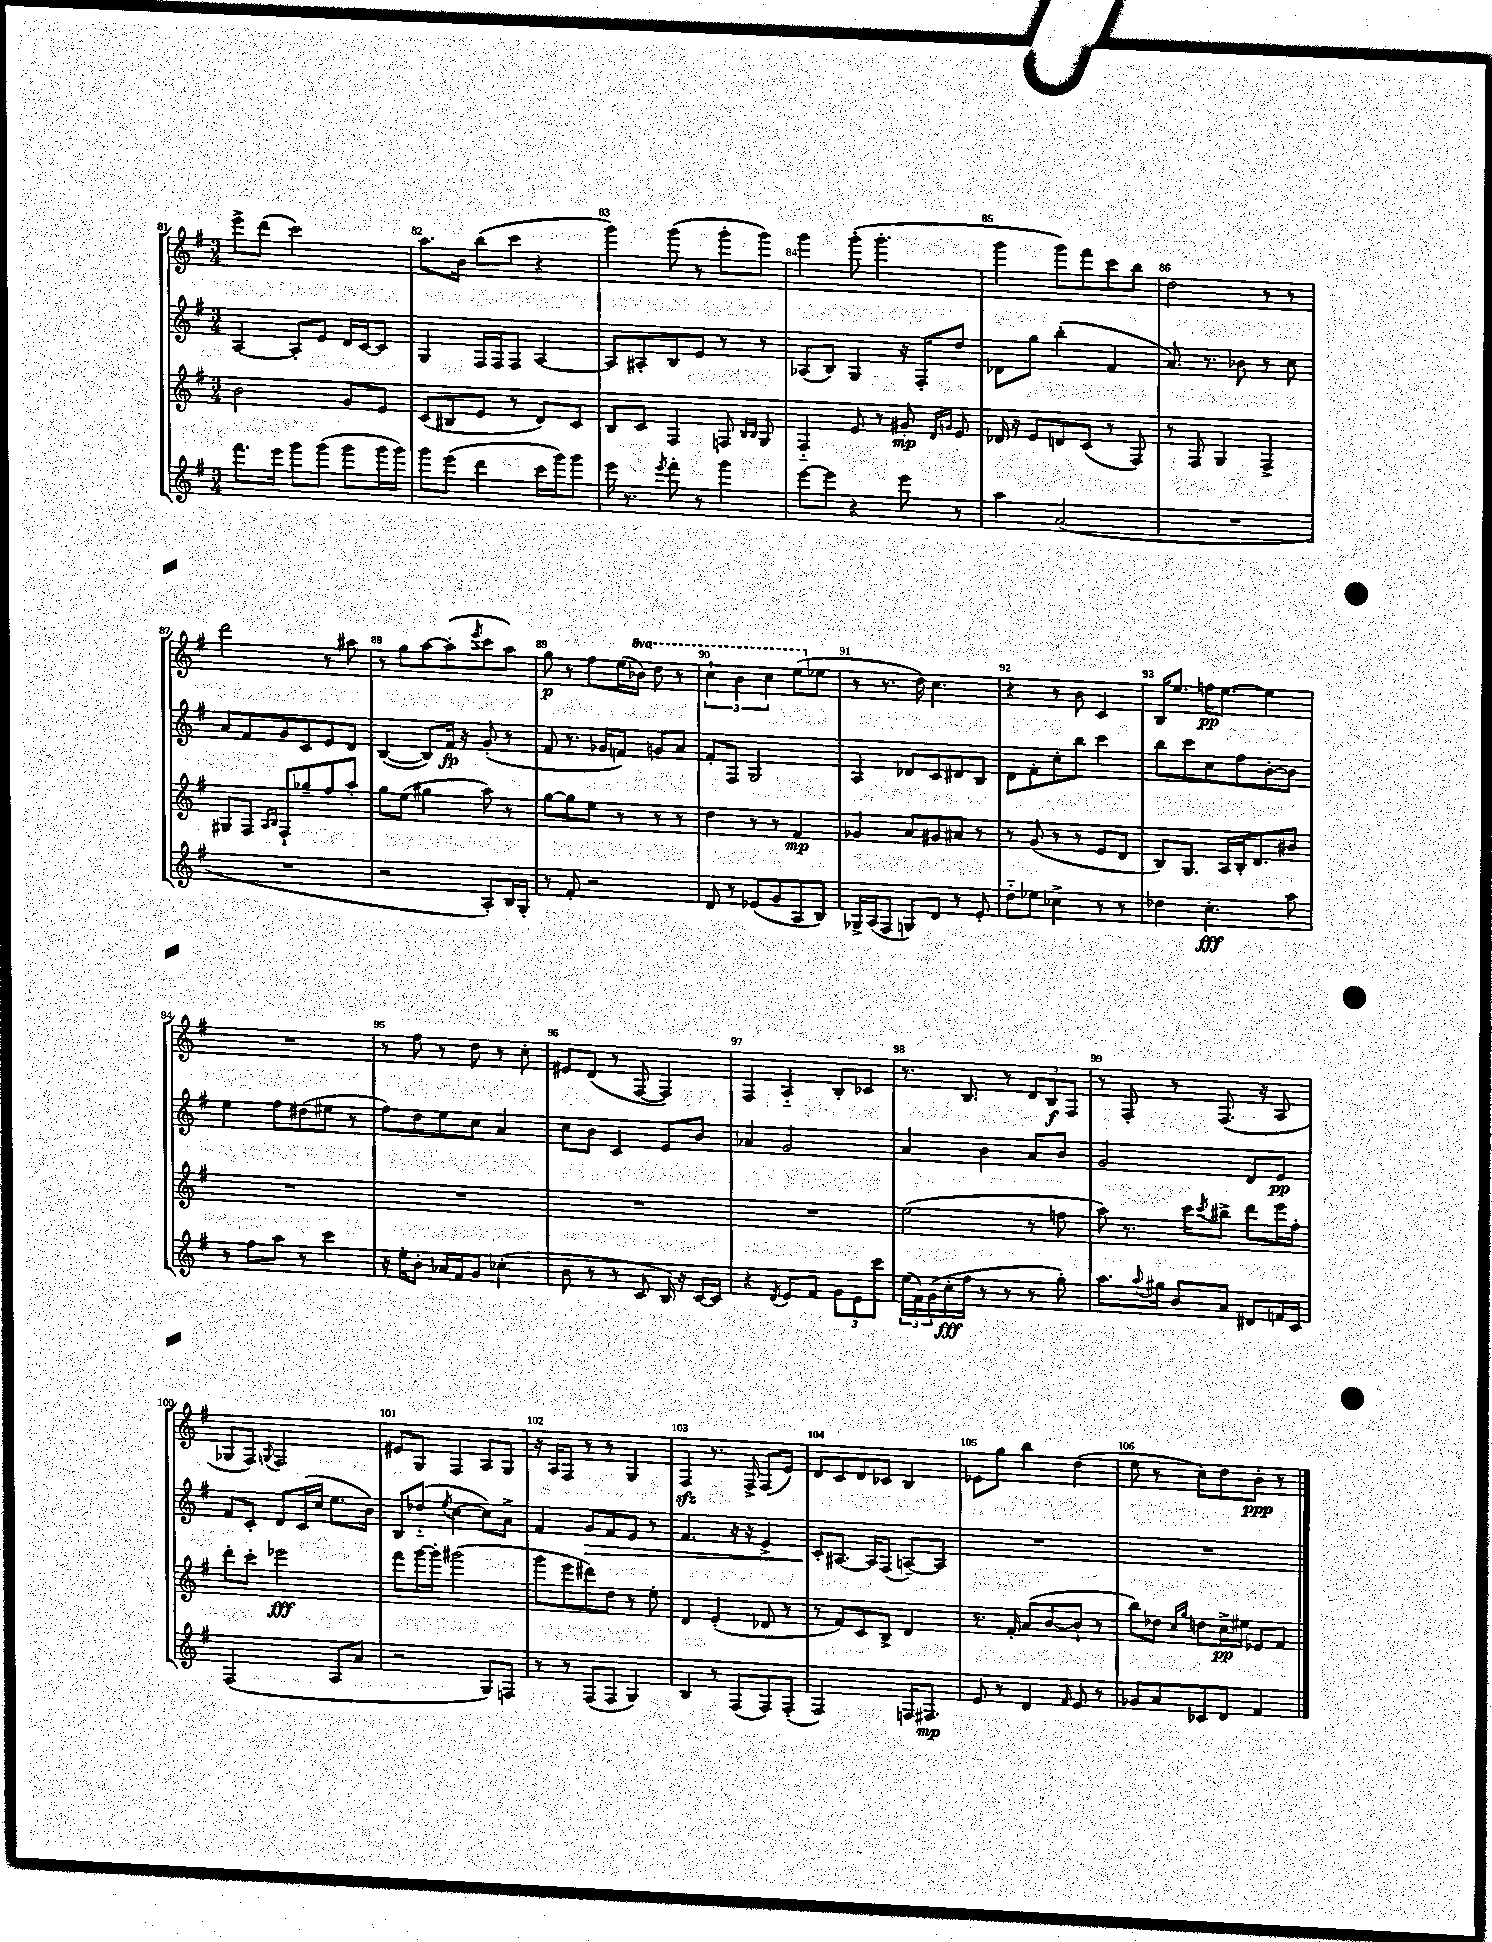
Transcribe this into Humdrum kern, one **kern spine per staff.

**kern	**dynam	**kern	**dynam	**kern	**dynam	**kern	**dynam
*part4	*part4	*part3	*part3	*part2	*part2	*part1	*part1
*staff4	*staff4	*staff3	*staff3	*staff2	*staff2	*staff1	*staff1
*clefG2	*	*clefG2	*	*clefG2	*	*clefG2	*
*k[f#]	*	*k[f#]	*	*k[f#]	*	*k[f#]	*
*M3/4	*	*M3/4	*	*M3/4	*	*M3/4	*
=81	=81	=81	=81	=81	=81	=81	=81
8.fff#\L	.	2b\	.	[4A/	.	8eee^\L	.
.	.	.	.	.	.	(8ddd\J	.
16eee\Jk	.	.	.	.	.	.	.
8ggg\L	.	.	.	8A'/L]	.	2ccc\)	.
(8ggg\J	.	.	.	8e/J	.	.	.
8ggg\L	.	8g/L	.	16d/LL	.	.	.
.	.	.	.	[16c/J	.	.	.
16ggg\L	.	8e/J	.	8c/J]	.	.	.
16ggg\JJ)	.	.	.	.	.	.	.
=82	=82	=82	=82	=82	=82	=82	=82
8ggg\L	.	(8c/L	.	4G/	.	8.aa\L	.
(8eee\J	.	8B#X/	.	.	.	.	.
.	.	.	.	.	.	16b\Jk	.
4ddd\	.	8e/J	.	16F#/LL	.	(8bb\L	.
.	.	.	.	16F#/J	.	.	.
.	.	8r	.	8F#/J	.	8ccc\J	.
16ccc\LL	.	8d/L)	.	[4A/	.	4r	.
16ggg\J)	.	.	.	.	.	.	.
8ggg\J	.	8c/J	.	.	.	.	.
=83	=83	=83	=83	=83	=83	=83	=83
16eee\	.	8B/L	.	8A/L]	.	4ggg\)	.
8.r	.	.	.	.	.	.	.
.	.	8c/J	.	8A#X'/	.	.	.
8qeee/	.	.	.	.	.	.	.
8fff#'\	.	4F#/	.	8B/	.	(8ggg\	.
8r	.	.	.	8e/J	.	8r	.
4ggg\	.	8Fn/	.	8r	.	8ggg'\L	.
.	.	16qqB/LL	.	.	.	.	.
.	.	16qqB/JJ	.	.	.	.	.
.	.	8G/	.	8r	.	8ggg\J)	.
=84	=84	=84	=84	=84	=84	=84	=84
[8eee\L	.	4F#/	.	(8A-X/L	.	4ggg\	.
8eee\J]	.	.	.	8B/J)	.	.	.
4r	.	8e/	.	4G/	.	(8ggg'\	.
.	.	8r	.	.	.	4.ggg'\	.
8eee\	.	8g#X'/	mp	16r	.	.	.
.	.	.	.	16F#'/KL	.	.	.
.	.	16qqd/LL	.	.	.	.	.
.	.	16qqgn/JJ	.	.	.	.	.
8r	.	8e/	.	8dd/J	.	.	.
=85	=85	=85	=85	=85	=85	=85	=85
4aa\	.	16d-X/	.	8d-X\L	.	4ggg\	.
.	.	16r	.	.	.	.	.
.	.	8e/L	.	8gg\J	.	.	.
(2a/	.	8dn/	.	(4bb'\	.	8ggg\L)	.
.	.	(8c/J	.	.	.	8fff#\	.
.	.	8r	.	4f#/	.	8ccc\	.
.	.	8F#/)	.	.	.	8bb\J	.
=86	=86	=86	=86	=86	=86	=86	=86
2.r	.	8r	.	8.a/)	.	2dd\	.
.	.	8F#/	.	.	.	.	.
.	.	.	.	8.r	.	.	.
.	.	4G/	.	.	.	.	.
.	.	.	.	8b-X\	.	.	.
.	.	4F#^/	.	8r	.	8r	.
.	.	.	.	8cc\	.	8r	.
!!LO:LB:g=z
=87	=87	=87	=87	=87	=87	=87	=87
2.r	.	8G#X/L	.	8a/L	.	2ddd\	.
.	.	8F#/J	.	8f#/	.	.	.
.	.	16qqA/LL	.	.	.	.	.
.	.	16qqB/JJ	.	.	.	.	.
.	.	8F#`/L	.	8g/	.	.	.
.	.	8gg-X~/	.	8c/	.	.	.
.	.	8ff#/	.	8e/	.	8r	.
.	.	8aa'/J	.	8d/J	.	8aa#X\	.
=88	=88	=88	=88	=88	=88	=88	=88
2r	.	8gg\L	.	([4B/	.	8r	.
.	.	(8ee\J	.	.	.	8gg\L	.
.	.	4gg#X\	.	8B/L])	.	[8aa\	.
.	.	.	.	16f#/Jk	fp	(8aa'\]	.
.	.	.	.	16r	.	.	.
.	.	.	.	.	.	8qeee/	.
8A'/L)	.	8aa\)	.	(8g'/	.	8ccc\	.
16B/L	.	8r	.	8r	.	8aa\J)	.
16G'/JJ	.	.	.	.	.	.	.
=89	=89	=89	=89	=89	=89	=89	=89
8r	.	[8gg\L	.	8f#/	.	8gg\	p
8f#'/	.	8gg\]	.	8.r	.	8r	.
2r	.	8ee\J	.	.	.	8ff#\L	.
.	.	.	.	16g-X/KL	.	.	.
.	.	8r	.	8fn/J)	.	(16ee\L	.
*	*	*	*	*	*	*8va	*
.	.	.	.	.	.	16bb-X\JJ)	.
.	.	8r	.	8gn/L	.	8ddd\	.
.	.	8r	.	8a/J	.	8r	.
=90	=90	=90	=90	=90	=90	=90	=90
8d/	.	4dd\	.	8f#'/L	.	6ccc`\	.
8r	.	.	.	8F#/J	.	.	.
.	.	.	.	.	.	6bb\	.
(8e-X/L	.	8r	.	2G/	.	.	.
.	.	.	.	.	.	6ccc\	.
8g/	.	8r	.	.	.	.	.
8A/	.	4f#/	mp	.	.	(8eee\L	.
*	*	*	*	*	*	*X8va	*
8B/J)	.	.	.	.	.	8ee-X\J	.
=91	=91	=91	=91	=91	=91	=91	=91
16G-X^/LL	.	4g-X/	.	4A/	.	8r	.
(16A/J	.	.	.	.	.	.	.
8F#/J	.	.	.	.	.	8.r	.
8Gn/L)	.	8a/L	.	8d-X/L	.	.	.
.	.	.	.	.	.	16dd\)	.
8d/J	.	8g#X/	.	8c/	.	4.cc\	.
8r	.	8a#X/J	.	8d#X/	.	.	.
8e'/	.	8r	.	8B/J	.	.	.
=92	=92	=92	=92	=92	=92	=92	=92
8dd\L	.	8r	.	8d\L	.	4r	.
8ee-X\J	.	(8g/	.	8f#'\	.	.	.
4cc-X^\	.	8r	.	8cc'\	.	8r	.
.	.	8r	.	8bb\J	.	8b\	.
8r	.	8e/L	.	4ccc\	.	4c/	.
8r	.	8d/J	.	.	.	.	.
=93	=93	=93	=93	=93	=93	=93	=93
4dd-X\	.	8B/L)	.	8bb\L	.	16B/KL	.
.	.	.	.	.	.	8.ee/J	.
.	.	8.G/J	.	8ccc\	.	.	.
4.cc'\	fff	.	.	8cc\	.	16ffn\KL	pp
.	.	16A/LL	.	.	.	[8.ee\J	.
.	.	16B'/J	.	8ff#\	.	.	.
.	.	8.d/	.	.	.	.	.
.	.	.	.	[8b'\	.	4ee\]	.
8aa\	.	8b#X/J	.	8b\J]	.	.	.
!!LO:LB:g=z
=94	=94	=94	=94	=94	=94	=94	=94
8r	.	2.r	.	4ee\	.	2.r	.
8ff#\L	.	.	.	.	.	.	.
8aa\J	.	.	.	8ff#\L	.	.	.
8r	.	.	.	(8dd#X\	.	.	.
4ccc\	.	.	.	8ee#X\J	.	.	.
.	.	.	.	8r	.	.	.
=95	=95	=95	=95	=95	=95	=95	=95
16r	.	2.r	.	8ff#\L)	.	8r	.
16ee'\KL	.	.	.	.	.	.	.
8b'\J	.	.	.	8dd\	.	8ff#\	.
16a-X/LL	.	.	.	8ee\	.	8r	.
16f#/J	.	.	.	.	.	.	.
8g/J	.	.	.	8cc\J	.	8dd\	.
(4cc-X'\	.	.	.	4a/	.	8r	.
.	.	.	.	.	.	8cc'\	.
=96	=96	=96	=96	=96	=96	=96	=96
8b\	.	2.r	.	8cc\L	.	8e#X/L	.
8r	.	.	.	8b\J	.	(8d/J	.
8r	.	.	.	4c/	.	8r	.
8c/	.	.	.	.	.	[8F#/	.
16B/)	.	.	.	8e/L	.	4F#/])	.
16r	.	.	.	.	.	.	.
[16c/LL	.	.	.	8b/J	.	.	.
16c/JJ]	.	.	.	.	.	.	.
=97	=97	=97	=97	=97	=97	=97	=97
4r	.	2.r	.	4a-X/	.	4F#/	.
8qd/	.	.	.	.	.	.	.
8e/L	.	.	.	2g/	.	4A/	.
8f#/J	.	.	.	.	.	.	.
12g\L	.	.	.	.	.	8B'/L	.
12e\	.	.	.	.	.	.	.
.	.	.	.	.	.	8c-X/J	.
12ccc\J	.	.	.	.	.	.	.
=98	=98	=98	=98	=98	=98	=98	=98
(24ee\LL	.	(2ee\	.	4a/	.	8.r	.
24f#\)	.	.	.	.	.	.	.
(24g\	.	.	.	.	.	.	.
16cc'\	fff	.	.	.	.	.	.
16ff#\JJ	.	.	.	.	.	8.B/	.
8r	.	.	.	4b\	.	.	.
8r	.	.	.	.	.	8r	.
8r	.	8r	.	8a/L	.	12d/L	.
.	.	.	.	.	.	12B/	f
8gg'\)	.	8ffn\	.	8b/J	.	.	.
.	.	.	.	.	.	12F#/J	.
=99	=99	=99	=99	=99	=99	=99	=99
8.aa\L	.	8aa\)	.	2g/	.	8r	.
.	.	8.r	.	.	.	8F#'/	.
8qqaa/	.	.	.	.	.	.	.
16gg#X\Jk	.	.	.	.	.	.	.
8b/L	.	.	.	.	.	8r	.
.	.	16ccc\KL	.	.	.	.	.
.	.	8qccc/	.	.	.	.	.
8a/J	.	8bb#X^\J	.	.	.	(8.F#/	.
8d#X/L	.	8ddd\L	.	8d/L	.	.	.
.	.	.	.	.	.	16r	.
16fn/L	.	16eee\L	.	8e/J	pp	8A/	.
16c/JJ	.	16ff#'\JJ	.	.	.	.	.
!!LO:LB:g=z
=100	=100	=100	=100	=100	=100	=100	=100
(2F#/	.	8ddd'\L	.	8f#/L	.	8G-X/L	.
.	.	8ccc'\J	.	8c'/J	.	8F#/J)	.
.	.	.	.	.	.	8qqGn/	.
.	.	2eee-X\	fff	8d/L	.	2F#/	.
.	.	.	.	(16c/L	.	.	.
.	.	.	.	16cc/JJ	.	.	.
8A/L	.	.	.	8.ee\L	.	.	.
8a/J	.	.	.	.	.	.	.
.	.	.	.	16b\Jk)	.	.	.
=101	=101	=101	=101	=101	=101	=101	=101
2r	.	8fff#\L	.	8B/L	.	8e#X/L	.
.	.	[16ggg\L	.	(8dd-X/J	.	8G/J	.
.	.	16ggg'\JJ]	.	.	.	.	.
.	.	.	.	8qee/	.	.	.
.	.	(2ggg#X\	.	[4cc\	.	4F#/	.
8G/L)	.	.	.	8cc\L])	.	8A/L	.
8Fn/J	.	.	.	8a^\J	.	8G/J	.
=102	=102	=102	=102	=102	=102	=102	=102
8r	.	8ggg\L	.	4f#/	.	16r	.
.	.	.	.	.	.	16A/KL	.
8r	.	8eee\	.	.	.	8F#/J	.
!	!	!	!	!	!LO:HP:b	!	!
(8F#/L	.	8ddd#X\)	.	8g/L	>	8r	.
8F#/J	.	8dd\J	.	8f#/	.	8r	.
4G/)	.	8r	.	8e/J	.	4G/	.
.	.	8ee'\	.	8r	.	.	.
=103	=103	=103	=103	=103	=103	=103	=103
4B/	.	4d/	.	4.f#/	.	4F#zz/	.
8r	.	(4e'/	.	.	.	8.r	.
(8F#/L	.	.	.	16r	.	.	.
.	.	.	.	16r	.	16F#^/	.
8F#/)	.	8d-X/	.	4e^/	.	(8F#/L	.
(8F#'/J	.	8r	.	.	.	8e/J)	.
=104	=104	=104	=104	=104	=104	=104	=104
2F#/)	.	8r	.	8c'/L	.	8d/L	.
.	.	8f#/L)	.	[8.A#X/J	]	8c/	.
.	.	8c/	.	.	.	8d/	.
.	.	.	.	16A#/KL]	.	.	.
.	.	8B^/J	.	(8F#/J	.	8c-X/J	.
16Fn/KL	.	4d/	.	[8An~/L)	.	4B/	.
8.F#X/J	mp	.	.	.	.	.	.
.	.	.	.	8A/J]	.	.	.
=105	=105	=105	=105	=105	=105	=105	=105
8e/	.	8.r	.	2.r	.	8e-X\L	.
8r	.	.	.	.	.	8gg\J	.
.	.	16f#'/	.	.	.	.	.
4d/	.	(8a/L	.	.	.	4bb\	.
.	.	[8b/	.	.	.	.	.
16qqf#/	.	.	.	.	.	.	.
8e/	.	8b`/J]	.	.	.	(4dd\	.
8r	.	8r	.	.	.	.	.
=106	=106	=106	=106	=106	=106	=106	=106
8g-X/L	.	8bb\L)	.	2.r	.	8ee\	.
8a/	.	8dd-X\J	.	.	.	8r	.
.	.	16qqcc/LL	.	.	.	.	.
.	.	16qqgg/JJ	.	.	.	.	.
8c-X/	.	8ddn\L	.	.	.	8cc\L)	.
8d/J	.	16cc^\L	pp	.	.	8dd\	.
.	.	16ee#X\JJ	.	.	.	.	.
4f#/	.	8e-X/L	.	.	.	8b'\J	ppp
.	.	8f#/J	.	.	.	8r	.
==	==	==	==	==	==	==	==
*-	*-	*-	*-	*-	*-	*-	*-
